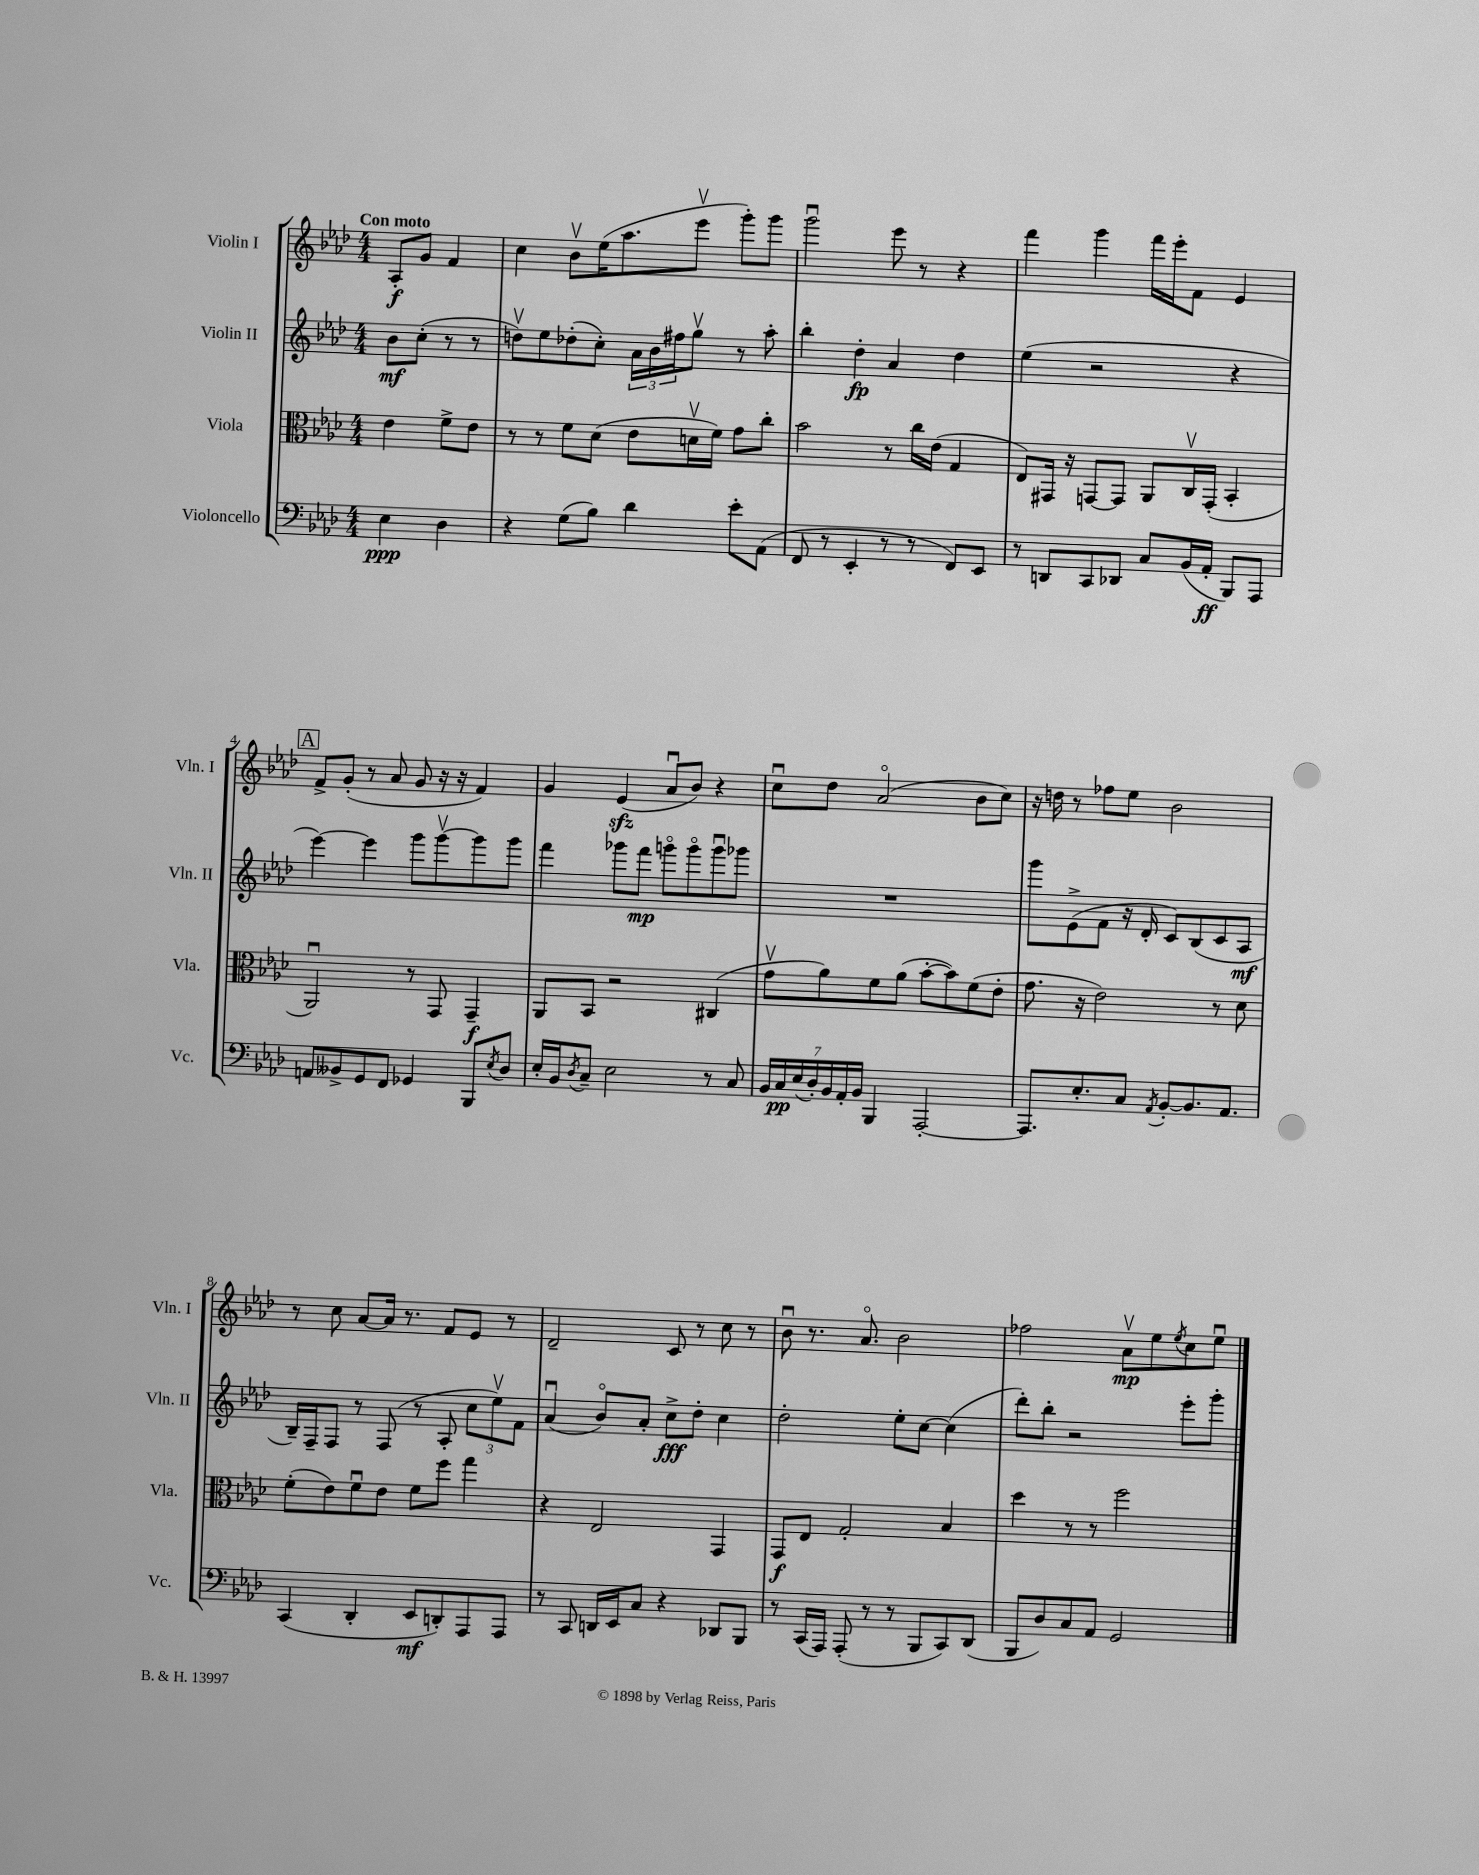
<<
\new StaffGroup <<
\new Staff = "s0" \with { instrumentName = "Violin I" shortInstrumentName = "Vln. I" } {
    \clef treble \key aes \major \numericTimeSignature \time 4/4 \partial 2 \tempo "Con moto"
    aes8-.\f g'8 f'4 |
    c''4 bes'8\upbow ees''16( aes''8. ees'''8\upbow g'''8-.) g'''8 |
    g'''2\downbow ees'''8 r8 r4 |
    f'''4 g'''4 f'''16 ees'''16-. f'8 ees'4 |
    \mark \markup { \box "A" } f'8-> g'8-.( r8 aes'8 g'8 r16 r16 f'4) |
    g'4 ees'4\sfz( aes'8\downbow bes'8) r4 |
    c''8\downbow des''8 aes'2\flageolet( bes'8 c''8) |
    r16 d''16 r8 fes''8 ees''8 bes'2 |
    r8 c''8 aes'8~ aes'16 r8. f'8 ees'8 r8 |
    des'2-- c'8 r8 c''8 r8 |
    bes'8\downbow r8. aes'8.\flageolet bes'2 |
    fes''2 aes'8\upbow\mp ees''8 \acciaccatura { ees''8 } c''8 ees''8\downbow \bar "|." |
}
\new Staff = "s1" \with { instrumentName = "Violin II" shortInstrumentName = "Vln. II" } {
    \clef treble \key aes \major \numericTimeSignature \time 4/4 \partial 2
    bes'8\mf c''8-.( r8 r8 |
    d''8\upbow) ees''8 des''8-.( c''8-.) \tuplet 3/2 { aes'16 bes'16 fis''16 } g''8\upbow r8 aes''8-. |
    bes''4-. des''4-.\fp aes'4 des''4 |
    ees''4( r2 r4 |
    \mark \markup { \box "A" } ees'''4~) ees'''4 g'''8 g'''8~\upbow g'''8 g'''8 |
    f'''4 ges'''8 f'''8\mp g'''8\flageolet g'''8\flageolet g'''8\downbow ges'''8 |
    R1 |
    g'''8 ees'8->( f'8 r16 des'16-. c'8) bes8( c'8 aes8\mf |
    bes16--) f16-- f8 r8 f8( r8 aes8-. \tuplet 3/2 { c''8 ees''8\upbow) f'8 } |
    aes'4\downbow( bes'8\flageolet) aes'8-. c''8->\fff des''8-. c''4 |
    des''2-. ees''8-. c''8~ c''4( |
    des'''8-.) bes''8-. r2 ees'''8-. g'''8-. \bar "|." |
}
\new Staff = "s2" \with { instrumentName = "Viola" shortInstrumentName = "Vla." } {
    \clef alto \key aes \major \numericTimeSignature \time 4/4 \partial 2
    ees'4 f'8-> ees'8 |
    r8 r8 f'8 des'8( ees'8 d'16\upbow f'16) g'8 c''8-. |
    bes'2 r8 c''16 ees'16( g4 |
    ees8) gis,16 r16 g,8~ g,8 aes,8 c16\upbow g,16-.( bes,4-. |
    \mark \markup { \box "A" } aes,2\downbow) r8 g,8 g,4--\f |
    aes,8 bes,8 r2 cis4( |
    g'8\upbow aes'8) f'8 aes'8( bes'8~-. bes'8) f'8( ees'8-. |
    g'8. r16 ees'2) r8 des'8 |
    f'8-.( ees'8) f'8\downbow ees'8 f'8 f''8 g''4 |
    r4 ees2 g,4 |
    g,8\f ees8 g2-. bes4 |
    des''4 r8 r8 f''2 \bar "|." |
}
\new Staff = "s3" \with { instrumentName = "Violoncello" shortInstrumentName = "Vc." } {
    \clef bass \key aes \major \numericTimeSignature \time 4/4 \partial 2
    ees4\ppp des4 |
    r4 g8( bes8) des'4 ees'8-. aes,8( |
    f,8 r8 ees,4-. r8 r8 f,8) ees,8 |
    r8 d,8 c,8 des,8 c8 bes,16( aes,16-.\ff bes,,8) aes,,8 |
    \mark \markup { \box "A" } a,8 beses,8-> g,8 f,8 ges,4 bes,,8 \acciaccatura { ees8 } des8 |
    ees16-. bes,16 \acciaccatura { des8 } c8-- ees2 r8 c8 |
    \tuplet 7/4 { bes,16 c16\pp ees16( des16-.) bes,16 aes,16-. bes,16 } bes,,4 aes,,2~-. |
    aes,,8. ees8.-. c8 \acciaccatura { aes,8 } bes,8~-. bes,8. aes,8. |
    c,4( des,4-. ees,8\mf d,8-.) aes,,8 aes,,8 |
    r8 c,8 d,16 ees,16 c8 r4 des,8 bes,,8 |
    r8 c,16( aes,,16) aes,,8-.( r8 r8 bes,,8 c,8) des,8( |
    bes,,8 des8) c8 aes,8 g,2 \bar "|." |
}
>>
>>
